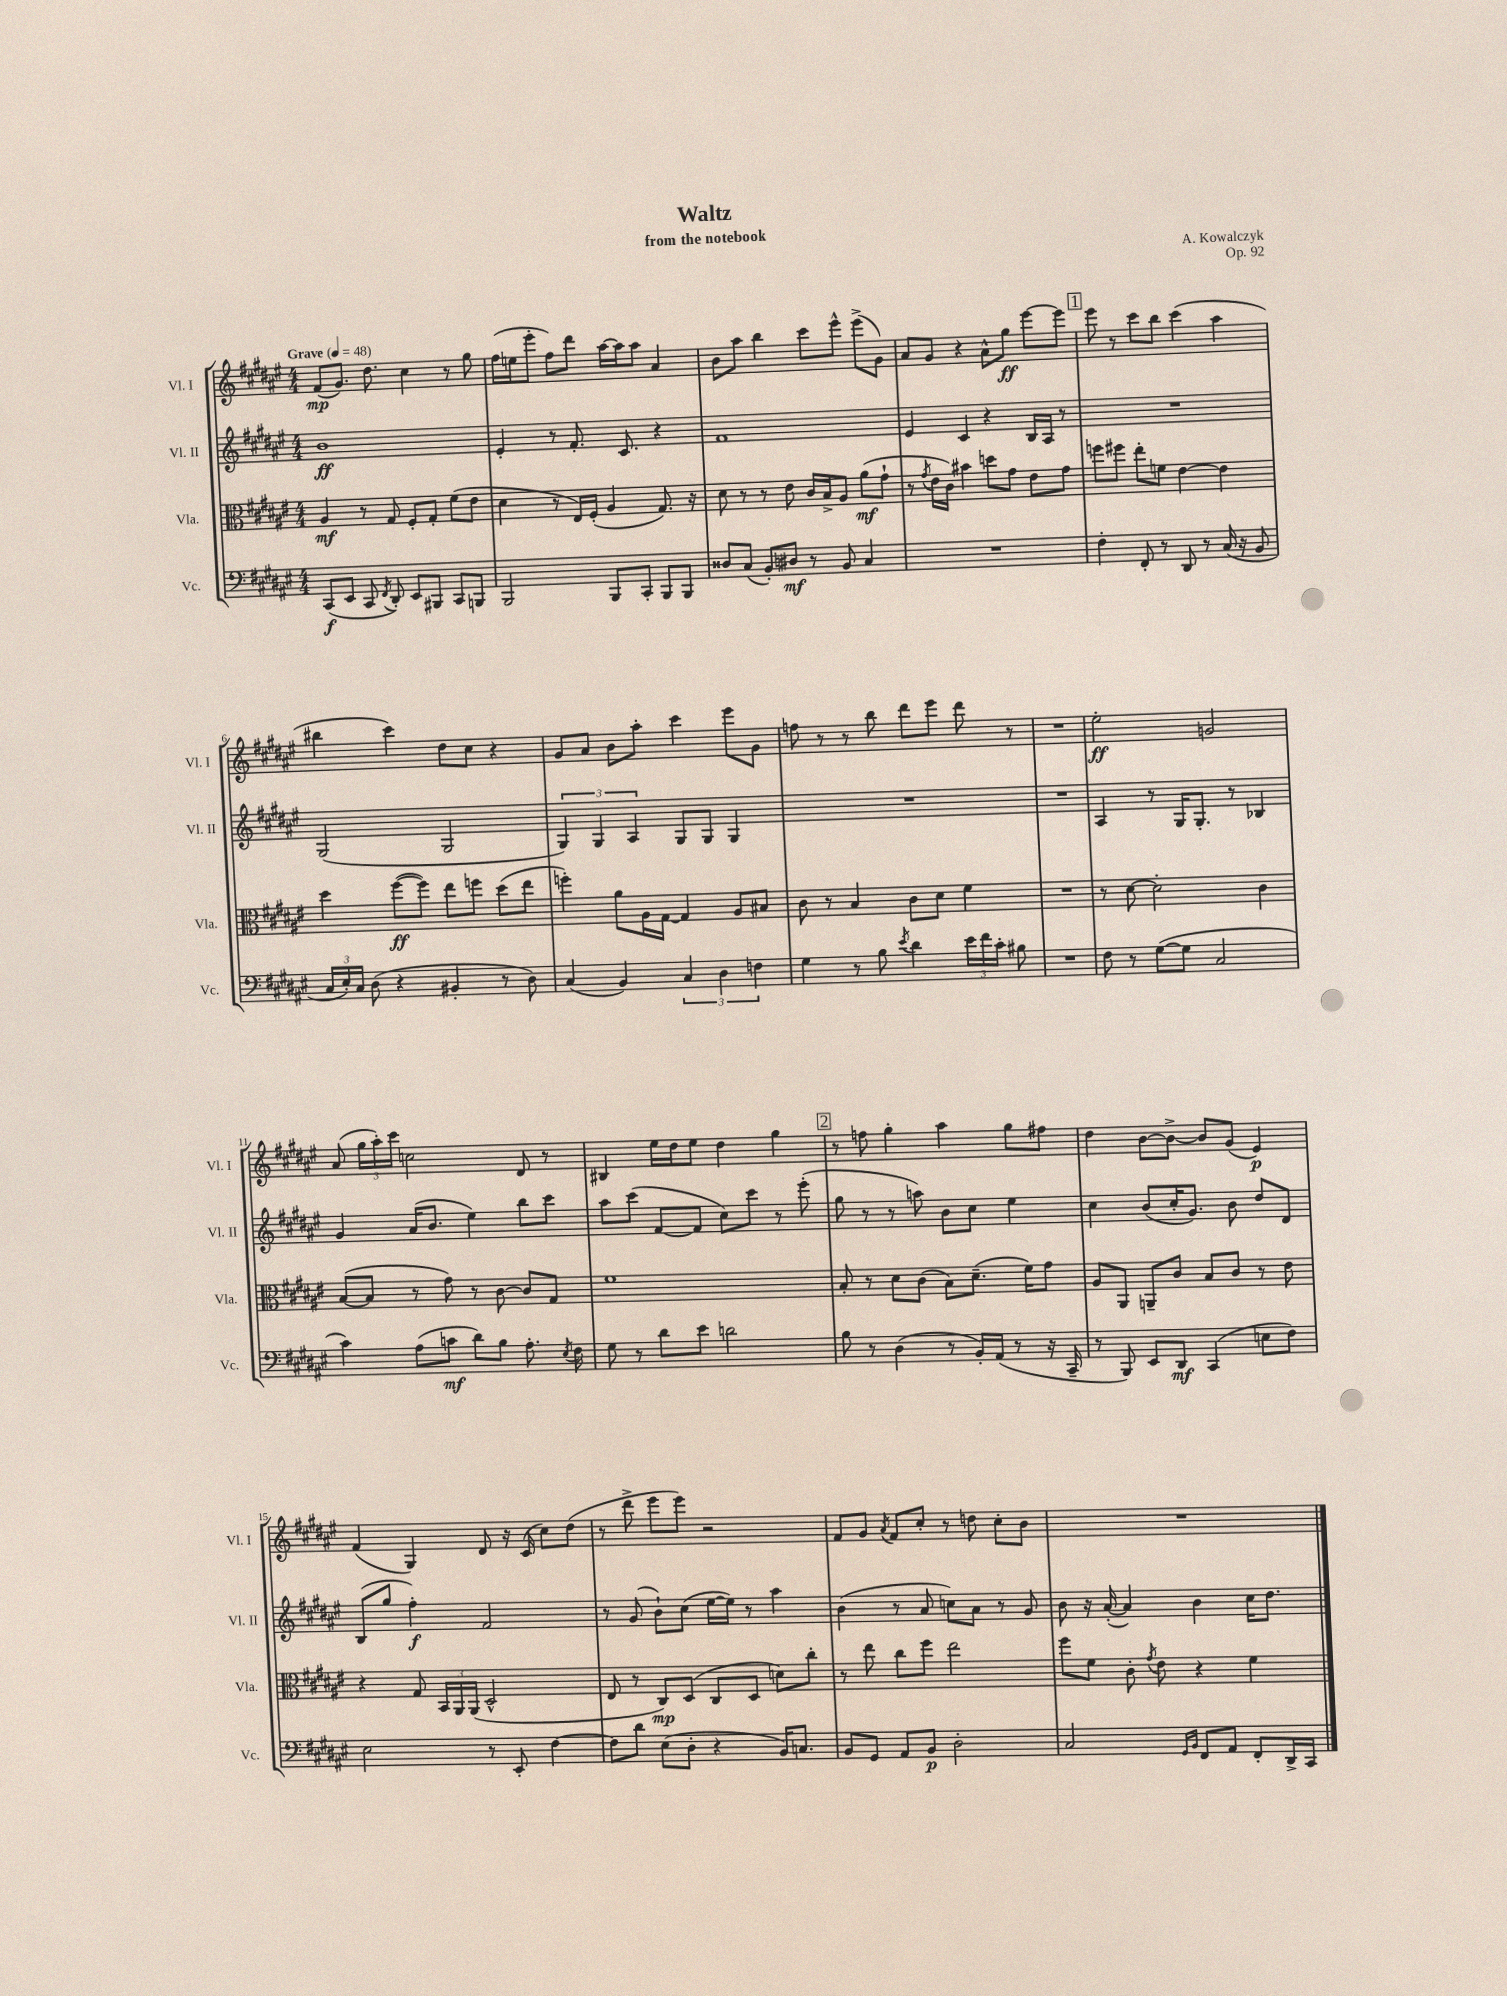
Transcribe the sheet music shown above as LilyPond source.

\header { title = "Waltz" composer = "A. Kowalczyk" subtitle = "from the notebook" opus = "Op. 92" }
<<
\new StaffGroup <<
\new Staff = "s0" \with { instrumentName = "Vl. I" shortInstrumentName = "Vl. I" } {
    \clef treble \key fis \major \numericTimeSignature \time 4/4 \tempo "Grave" 4 = 48
    \autoBeamOff fis'8[\mp( gis'8.]) dis''8. cis''4 r8 gis''8 |
    fis''16[( e''16 eis'''8]-. fis''8[) dis'''8] ais''16[~ ais''16 ais''8] ais'4 |
    b'8[ ais''8] b''4 cis'''8[ eis'''8]-^ eis'''8[->( gis'8]) |
    ais'8[ gis'8] r4 ais'8[-^ gis''8]\ff eis'''8[~ eis'''8] |
    \mark \markup { \box "1" } eis'''8 r8 cis'''8[ b''8] cis'''4( ais''4 |
    bis''4 cis'''4) dis''8[ cis''8] r4 |
    gis'8[ ais'8] b'8[ ais''8]-. cis'''4 eis'''8[ gis'8] |
    f''8 r8 r8 b''8 dis'''8[ eis'''8] dis'''8 r8 |
    R1 |
    eis''2-.\ff g'2 |
    ais'8( \tuplet 3/2 { gis''16[ ais''16-.) cis'''16] } c''2 dis'8 r8 |
    bis4 eis''16[ dis''16 eis''8] dis''4 gis''4 |
    \mark \markup { \box "2" } r8 f''8 gis''4-. ais''4 gis''8[ fis''8] |
    dis''4 b'8[~ b'8]~-> b'8[ gis'8]( eis'4\p) |
    fis'4( gis4) dis'8 r16 cis'16( cis''8[) dis''8]( |
    r8 dis'''8-> eis'''8[ eis'''8]) r2 |
    fis'8[ gis'8] \acciaccatura { ais'8 } fis'8[ cis''8]-. r8 d''8 cis''8[-. b'8] |
    R1 \bar "|." |
}
\new Staff = "s1" \with { instrumentName = "Vl. II" shortInstrumentName = "Vl. II" } {
    \clef treble \key fis \major \numericTimeSignature \time 4/4
    \autoBeamOff b'1\ff |
    eis'4-. r8 fis'8.-. cis'8. r4 |
    fis'1 |
    eis'4 cis'4 r4 b16[ ais16] r8 |
    \mark \markup { \box "1" } R1 |
    gis2( gis2 |
    \tuplet 3/2 { gis4) gis4 ais4 } gis8[ gis8] gis4 |
    R1 |
    R1 |
    ais4 r8 gis16[ gis8.]-. r8 bes4 |
    gis'4 ais'16[( b'8.] eis''4) b''8[ cis'''8] |
    ais''8[ cis'''8]( fis'8[~ fis'8] cis''8[) cis'''8] r8 eis'''8-.( |
    \mark \markup { \box "2" } gis''8 r8 r8 a''8) b'8[ cis''8] eis''4 |
    cis''4 b'8[( cis''16-. gis'8.]) b'8 dis''8[ dis'8] |
    b8[( gis''8] fis''4-.\f) fis'2 |
    r8 gis'8( b'8[-!) cis''8]( eis''16[~ eis''16]) r8 ais''4 |
    b'4( r8 ais'8 c''8[) ais'8] r8 gis'8 |
    b'8 r16 ais'16~-.( ais'4) b'4 cis''16[ dis''8.] \bar "|." |
}
\new Staff = "s2" \with { instrumentName = "Vla." shortInstrumentName = "Vla." } {
    \clef alto \key fis \major \numericTimeSignature \time 4/4
    \autoBeamOff ais4\mf r8 gis8 fis8[-. gis8]-. fis'8[( eis'8] |
    dis'4 r8 eis16[) fis16]-.( ais4 gis8.) r16 |
    dis'8 r8 r8 eis'8 cis'16[ b16-> ais8] ais'8[\mf( gis'8]-! |
    r8 \acciaccatura { gis'8 } eis'16[ cis'16]) bis'4 d''8[ gis'8] eis'8[ gis'8] |
    \mark \markup { \box "1" } f''8[ fis''8] eis''8[-. f'8] eis'4~ eis'4 |
    dis''4 fis''8[~\ff( fis''8]) eis''8[ f''8] dis''8[( eis''8] |
    f''4-.) ais'8[ ais16 gis16]~ gis4 ais8[ bis8] |
    cis'8 r8 b4 cis'8[ dis'8] fis'4 |
    R1 |
    r8 dis'8~ dis'2-. cis'4 |
    b8[~( b8] r8 gis'8) r8 cis'8~ cis'8[ gis8] |
    fis'1 |
    \mark \markup { \box "2" } b8-. r8 dis'8[ cis'8]( b8[) dis'8.]--( fis'16[) gis'8] |
    ais8[ ais,8] a,8[-- cis'8] b8[ cis'8] r8 eis'8 |
    r4 gis8 \tuplet 3/2 { b,16[ ais,16 ais,16]( } dis2-^ |
    eis8 r8 cis8[\mp) dis8]( cis8[ dis8] d'8[) cis''8]-. |
    r8 eis''8 cis''8[ fis''8] eis''2 |
    fis''8[ fis'8] cis'8-. \acciaccatura { gis'8 } eis'8 r4 fis'4 \bar "|." |
}
\new Staff = "s3" \with { instrumentName = "Vc." shortInstrumentName = "Vc." } {
    \clef bass \key fis \major \numericTimeSignature \time 4/4
    \autoBeamOff cis,8[\f( eis,8] cis,8 \acciaccatura { fis,8 } dis,8-.) eis,8[ bis,,8] cis,8[ b,,8] |
    b,,2 b,,8[ cis,8]-. b,,8[ b,,8] |
    disis8[ cis8]( b,8[-.) dis8]\mf r8 b,8 cis4 |
    R1 |
    \mark \markup { \box "1" } fis4-. fis,8-. r8 dis,8 r8 cis16( r16 b,8 |
    \tuplet 3/2 { cis16[ eis16-.) cis16] } dis8( r4 bis,4-. r8 dis8) |
    cis4( b,4) \tuplet 3/2 { cis4 dis4 f4 } |
    gis4 r8 b8 \acciaccatura { eis'8 } dis'4 \tuplet 3/2 { eis'16[ fis'16 cis'16]-. } bis8 |
    R1 |
    fis8 r8 gis8[~( gis8] cis2 |
    cis'4) ais8[( c'8]\mf dis'8[) b8] ais8.-. \acciaccatura { eis8 } fis16 |
    gis8 r8 dis'8[ eis'8] d'2 |
    \mark \markup { \box "2" } b8 r8 dis4( r8 b,16[-.) ais,16]( r8 r16 cis,16-- |
    r8 b,,8) eis,8[ dis,8]\mf cis,4( e8[ fis8]) |
    eis2 r8 eis,8-. fis4~ |
    fis8[ dis'8] eis8[( dis8]-. r4 b,16[) c8.] |
    b,8[ gis,8] ais,8[ b,8]\p dis2-. |
    cis2 \grace { gis,16[ b,16] } fis,8[ ais,8] fis,8[-. dis,16-> cis,16] \bar "|." |
}
>>
>>
